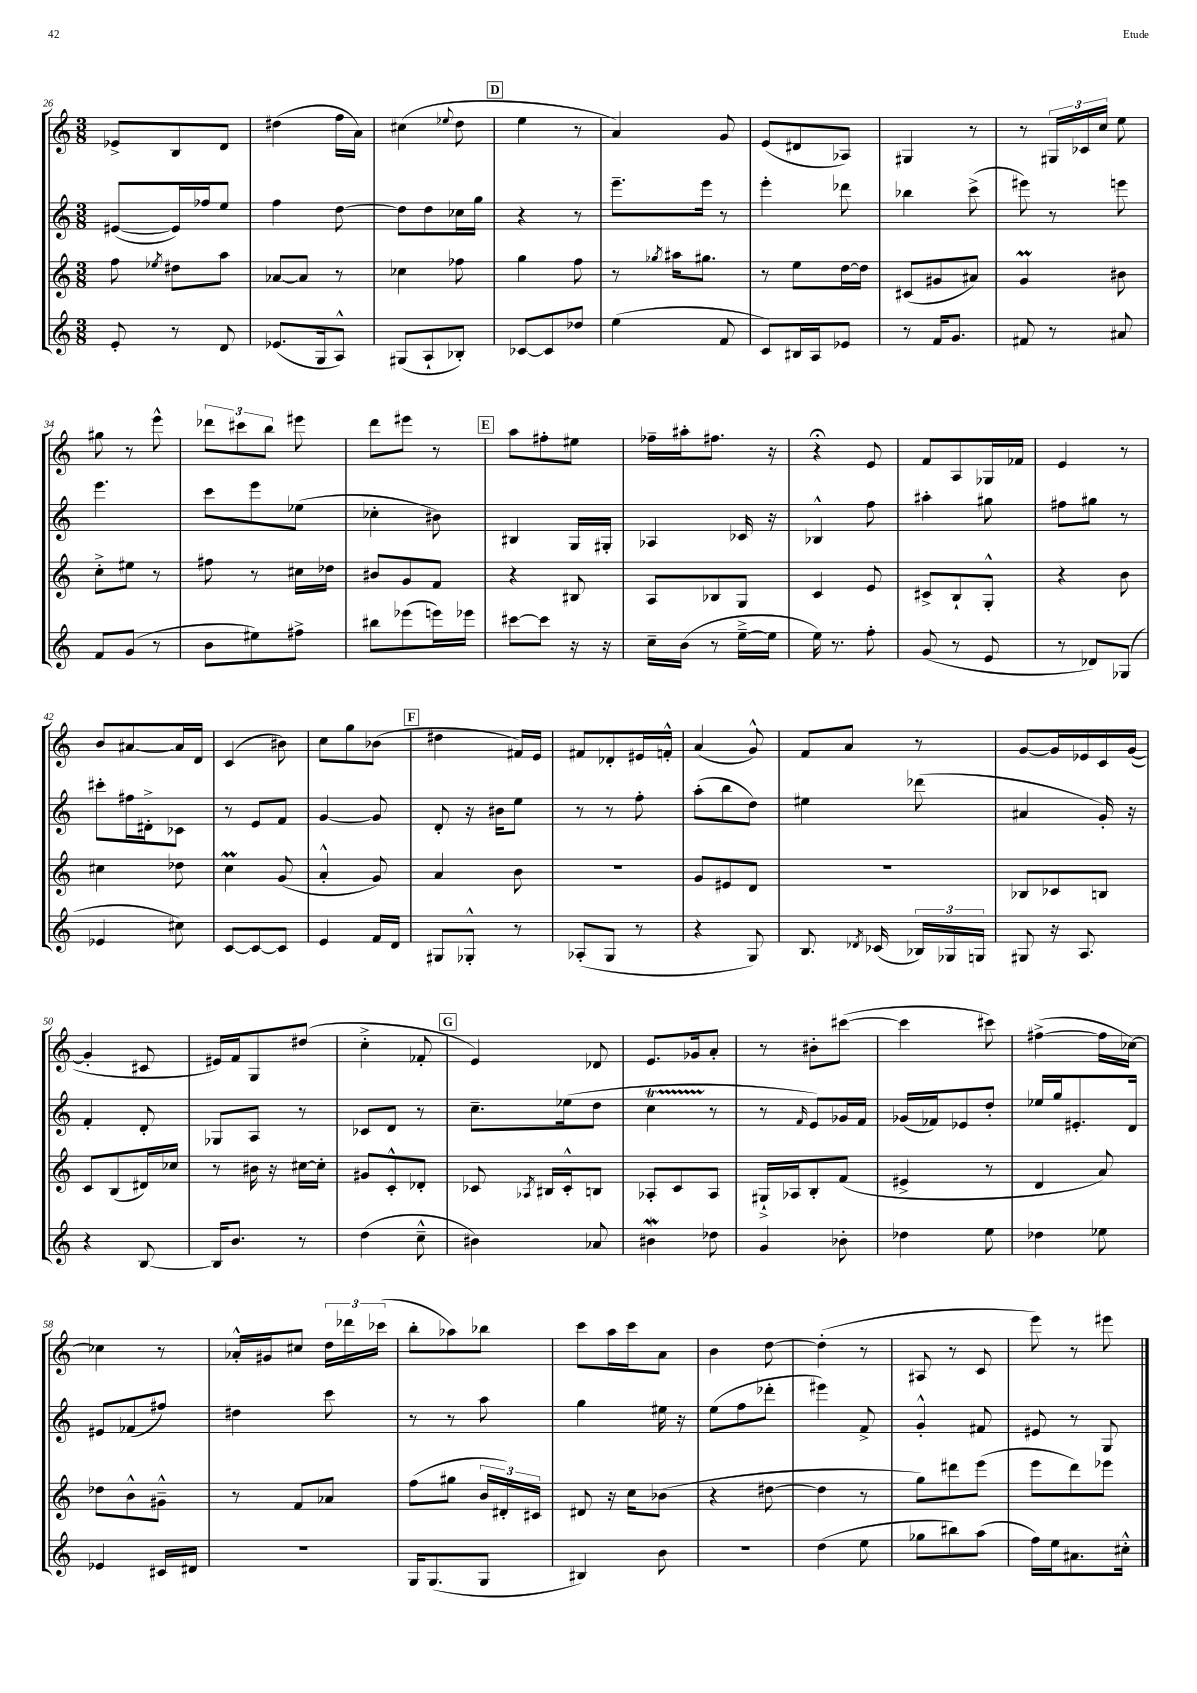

**kern	**kern	**kern	**kern
*part4	*part3	*part2	*part1
*staff4	*staff3	*staff2	*staff1
*clefG2	*clefG2	*clefG2	*clefG2
*k[]	*k[]	*k[]	*k[]
*M3/8	*M3/8	*M3/8	*M3/8
=26	=26	=26	=26
8e'/	8ff\	([8e#X/L	8e-X^/L
.	8qee-X/	.	.
8r	8dd#X\L	16e#/L])	8B/
.	.	16ff-X/J	.
8d/	8aa\J	8ee/J	8d/J
=27	=27	=27	=27
(8.e-X/L	[8a-X/L	4ff\	(4dd#X\
.	8a-/J]	.	.
16G/k	.	.	.
8A^^/J)	8r	[8dd\	16ff\LL
.	.	.	16a\JJ)
=28	=28	=28	=28
(8G#X/L	4cc-X\	8dd\L]	(4cc#X\
8A`/	.	8dd\	.
.	.	.	8qqee-X/
8B-X'/J)	8ff-X\	16cc-X\L	8dd\
.	.	16gg\JJ	.
!!LO:REH:place=s1:t=D
=29	=29	=29	=29
[8c-X/L	4gg\	4r	4ee\
8c-/]	.	.	.
8dd-X/J	8ff\	8r	8r
=30	=30	=30	=30
(4ee\	8r	8.eee~\L	4a/)
.	8qgg-X/	.	.
.	16aa#X\KL	.	.
.	8.gg#X\J	16eee\Jk	.
8f/	.	8r	8g/
=31	=31	=31	=31
8c/L)	8r	4eee'\	(8e/L
16B#X/L	8ee\L	.	8d#X/
16A/J	.	.	.
8e-X/J	[16dd\L	8ddd-X\	8A-X/J)
.	16dd\JJ]	.	.
=32	=32	=32	=32
8r	(8c#X/L	4bb-X\	4G#X/
16f/KL	8g#X/	.	.
8.g/J	.	.	.
.	8a#X/J)	(8ccc^\	8r
=33	=33	=33	=33
8f#X/	4gM/	8eee#X\)	8r
8r	.	8r	24G#X/LL
.	.	.	24c-X/
.	.	.	24cc/JJ
8a#X/	8b#X\	8eeen\	8ee\
!!LO:LB:g=z
=34	=34	=34	=34
8f/L	8cc'^\L	4.eee\	8gg#X\
(8g/J	8ee#X\J	.	8r
8r	8r	.	8eee^^\
=35	=35	=35	=35
8b\L	8ff#X\	8ccc\L	12ddd-X\L
.	.	.	12ccc#X\
8ee#X\)	8r	8eee\	.
.	.	.	12bb\J
8ff#X^\J	16cc#X\LL	(8ee-X\J	8eee#X\
.	16dd-X\JJ	.	.
=36	=36	=36	=36
8bb#X\L	8b#X/L	4cc-X'\	8ddd\L
(8eee-X\	8g/	.	8eee#X\J
16eeen\L)	8f/J	8b#X\)	8r
16eee-X\JJ	.	.	.
!!LO:REH:place=s1:t=E
=37	=37	=37	=37
[8ccc#X\L	4r	4B#X/	8aa\L
8ccc#\J]	.	.	8ff#X'\
16r	8B#X/	16G/LL	8ee#X\J
16r	.	16G#X'/JJ	.
=38	=38	=38	=38
16cc~\LL	8A/L	4A-X/	16ff-X~\LL
(16b\JJ	.	.	16aa#X'\J
8r	8B-X/	.	8.ff#X\J
[16ee~^\LL	8G/J	16c-X/	.
16ee\JJ]	.	16r	16r
=39	=39	=39	=39
16ee\)	4c/	4B-X^^/	4r;<
8.r	.	.	.
8ff'\	8e/	8ff\	8e/
=40	=40	=40	=40
(8g/	8c#X^/L	4aa#X'\	8f/L
8r	8B`/	.	8A/
8e/	8G'^^/J	8gg#X\	16G-X/L
.	.	.	16f-X/JJ
=41	=41	=41	=41
8r	4r	8ff#X\L	4e/
8d-X/L)	.	8gg#X\J	.
(8G-X/J	8b\	8r	8r
!!LO:LB:g=z
=42	=42	=42	=42
4e-X/	4cc#X\	8ccc#X'\L	8b/L
.	.	16ff#X\L	[8a#X/
.	.	16d#X'^\J	.
8cc#X\)	8dd-X\	8c-X\J	16a#/L]
.	.	.	16d/JJ
=43	=43	=43	=43
[8c/L	4ccM\	8r	(4c/
8c/_	.	8e/L	.
8c/J]	(8g/	8f/J	8b#X\)
=44	=44	=44	=44
4e/	4a'^^/	[4g/	8cc\L
.	.	.	8gg\
16f/LL	8g/)	8g/]	(8b-X\J
16d/JJ	.	.	.
!!LO:REH:place=s1:t=F
=45	=45	=45	=45
8G#X/L	4a/	8d'/	4dd#X\
8G-X'^^/J	.	16r	.
.	.	16b#X\KL	.
8r	8b\	8ee\J	16f#X/LL)
.	.	.	16e/JJ
=46	=46	=46	=46
(8A-X'/L	4.r	8r	8f#X/L
8G/J	.	8r	8d-X'/
8r	.	8ff'\	16e#X/L
.	.	.	16fn'^^/JJ
=47	=47	=47	=47
4r	8g/L	(8aa'\L	(4a/
.	8e#X/	8bb\	.
8G/)	8d/J	8dd\J)	8g^^/)
=48	=48	=48	=48
8.B/	4.r	4ee#X\	8f/L
.	.	.	8a/J
8qd-X/	.	.	.
(16c-X/	.	.	.
24B-X/LL)	.	(8ddd-X\	8r
24G-X/	.	.	.
24Gn/JJ	.	.	.
=49	=49	=49	=49
8G#X/	8B-X/L	4a#X/	[8g/L
16r	8c-X/	.	16g/L]
8.A/	.	.	16e-X/
.	8Bn/J	16g'/)	16c/
.	.	16r	([16g/JJ
!!LO:LB:g=z
=50	=50	=50	=50
4r	8c/L	4f'/	4g'/]
.	(8B/	.	.
[8B/	16d#X/L)	8d'/	8c#X/
.	16cc-X/JJ	.	.
=51	=51	=51	=51
16B/KL]	8r	8G-X/L	16e#X/LL)
8.b/J	.	.	16f/J
.	16b#X\	8A/J	8G/
.	16r	.	.
8r	[16cc#X\LL	8r	(8dd#X/J
.	16cc#'\JJ]	.	.
=52	=52	=52	=52
(4dd\	8g#X/L	8c-X/L	4cc'^\
.	8c'^^/	8d/J	.
8cc~^^\	8d-X'/J	8r	8f-X'/
!!LO:REH:place=s1:t=G
=53	=53	=53	=53
4b#X\)	8c-X/	8.cc~\L	4e/)
.	8qA-X/	.	.
.	16B#X/LL	.	.
.	16c-'^^/J	(16ee-X\k	.
8a-X/	8Bn/J	8dd\J	8d-X/
=54	=54	=54	=54
4b#XW\	8A-X'/L	4ccT\	8.e/L
.	8c/	.	.
.	.	.	16g-X/k
8dd-X\	8A-/J	8r	8a'/J
=55	=55	=55	=55
4g/	16G#X`^/LL	8r	8r
.	16A-X/J	.	.
.	.	16qqf/	.
.	8B'/	8e/L)	8b#X'\L
8b-X'\	(8f/J	16g-X/L	([8ccc#X\J
.	.	16f/JJ	.
=56	=56	=56	=56
4dd-X\	4e#X^/	(16g-X/LL	4ccc#\]
.	.	16f-X/J)	.
.	.	8e-X/	.
8ee\	8r	8dd'/J	8ccc#X\)
=57	=57	=57	=57
4dd-X\	4d/	16ee-X/LL	([4ff#X^\
.	.	16gg/J	.
.	.	8.e#X'/	.
8ee-X\	8a/)	.	16ff#\LL]
.	.	16d/Jk	[16cc-X\JJ)
!!LO:LB:g=z
=58	=58	=58	=58
4e-X/	8dd-X\L	8e#X/L	4cc-X\]
.	8b^^\	(8f-X/	.
16c#X/LL	8g#X~^^\J	8ff#X/J)	8r
16d#X/JJ	.	.	.
=59	=59	=59	=59
4.r	8r	4dd#X\	16a-X'^^/LL
.	.	.	16g#X/J
.	8f/L	.	8cc#X/J
.	8a-X/J	8ccc\	24dd\LL
.	.	.	24ddd-X\
.	.	.	(24ccc-X\JJ
=60	=60	=60	=60
16G/KL	(8ff\L	8r	8bb'\L
(8.G/	.	.	.
.	8gg#X\J	8r	8aa-X\)
8G/J	24b/LL	8aa\	8bb-X\J
.	24d#X'/)	.	.
.	24c#X/JJ	.	.
=61	=61	=61	=61
4B#X/)	8d#X/	4gg\	8ccc\L
.	16r	.	16aa\L
.	16cc\KL	.	16ccc\J
8b\	(8b-X\J	16ee#X\	8a\J
.	.	16r	.
=62	=62	=62	=62
4.r	4r	(8ee\L	4b\
.	.	8ff\	.
.	[8dd#X\	8ddd-X'\J	[8dd\
=63	=63	=63	=63
(4dd\	4dd#\]	4eee#X\)	(4dd'\]
8ee\	8r	8f^/	8r
=64	=64	=64	=64
8gg-X\L	8gg\L)	4g'^^/	8A#X/
8bb#X\)	8ddd#X\	.	8r
(8aa\J	(8eee\J	8f#X/	8c/
=65	=65	=65	=65
16ff\LL)	8eee\L	8e#X/	8eee\)
16ee\J	.	.	.
8.a#X\	8ddd\)	8r	8r
.	8eee-X\J	8G/	8eee#X\
16cc#X'^^\Jk	.	.	.
==	==	==	==
*-	*-	*-	*-
